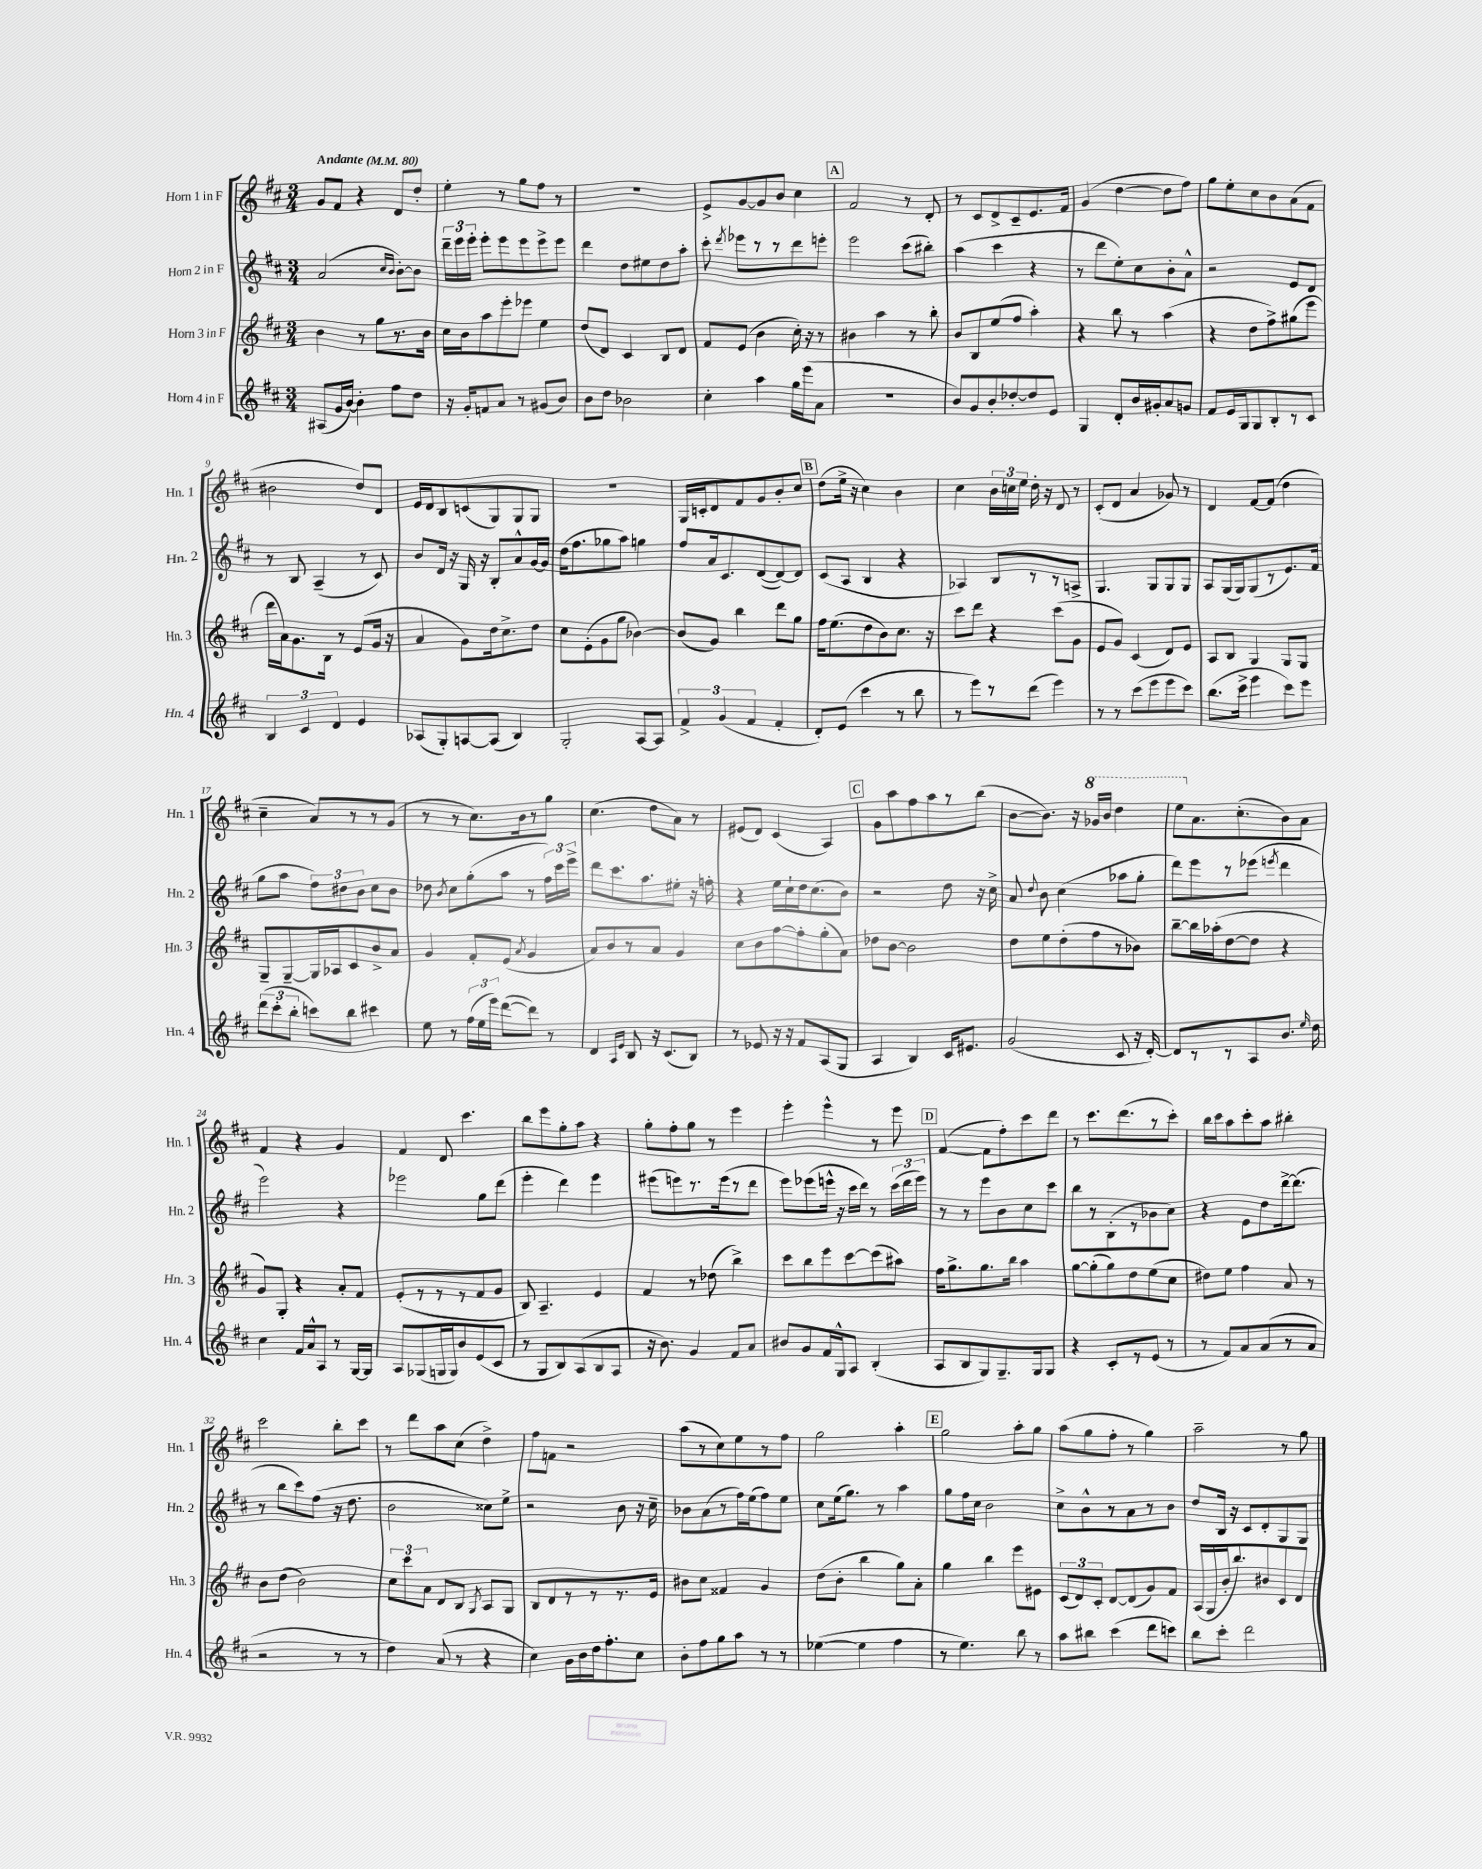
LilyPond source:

<<
\new StaffGroup <<
\new Staff = "s0" \with { instrumentName = "Horn 1 in F" shortInstrumentName = "Hn. 1" } {
    \clef treble \key d \major \numericTimeSignature \time 3/4 \tempo "Andante" 4 = 80
    \autoBeamOff g'8[ fis'8] r4 d'8[ d''8]-. |
    e''4-. r8 g''8[ fis''8] r8 |
    R2. |
    e'8[-> g'8~ g'8 b'8] cis''4 |
    \mark \markup { \box "A" } fis'2 r8 d'8-. |
    r8 cis'8[ d'8-> cis'8-- e'8. fis'16] |
    g'4( d''4~ d''8[ fis''8]) |
    g''8[ e''8-. cis''8 b'8 a'8( fis'8] |
    bis'2 d''8[) d'8] |
    e'16[ d'16 b8 c'8( g8) g8 g8] |
    R2. |
    g16[ c'16-. d'8 fis'8 g'8 b'8-. cis''8] |
    \mark \markup { \box "B" } d''8[( e''16]-> r16 cis''4) b'4 |
    cis''4 \tuplet 3/2 { b'16[ c''16 e''16] } d''16-. r16 d'8 r8 |
    cis'8[-.( d'8] a'4 ges'8) r8 |
    d'4 fis'8[~ fis'8]( d''4 |
    cis''4-- a'8[) r8 r8 g'8]( |
    r8 r8 cis''8.[) b'16 r8 g''8] |
    cis''4.( d''8[ a'8]) r8 |
    eis'8[( d'8]) cis'4( a4) |
    \mark \markup { \box "C" } g'8[ a''8 fis''8 a''8 r8 b''8]( |
    b'8[~ b'8.]) r16 \ottava #1 ges''16[ b''16] d'''4 |
    e'''8[ \ottava #0 a'8. cis''8.-.( b'8) a'8] |
    fis'4 r4 g'4 |
    fis'4 d'8 cis'''4. |
    b''8[ e'''8 g''8-. a''8] r4 |
    g''8[-. fis''8-. g''8] r8 e'''4 |
    e'''4-. e'''4-^ r8 e'''8 |
    \mark \markup { \box "D" } fis'4~( fis'8[ fis''8-.) cis'''8 d'''8] |
    r8 cis'''8.[ d'''8.( r8 cis'''8]-.) |
    b''16[ cis'''16 a''8 cis'''8-. a''8] bis''4-. |
    cis'''2 b''8[-. cis'''8] |
    r8 d'''8[ a''8 cis''8]( d''4->) |
    fis''8[ f'8] r2 |
    a''8[( r8 cis''8) e''8 r8 fis''8] |
    g''2 a''4-. |
    \mark \markup { \box "E" } g''2 a''8[-. g''8] |
    a''8[( g''8 fis''8]-. r8 g''4) |
    a''2-- r8 g''8 \bar "|." |
}
\new Staff = "s1" \with { instrumentName = "Horn 2 in F" shortInstrumentName = "Hn. 2" } {
    \clef treble \key d \major \numericTimeSignature \time 3/4
    \autoBeamOff a'2( \grace { cis''16[ b'16] } b'8[~-.) b'8] |
    \tuplet 3/2 { d'''16[-- e'''16 e'''16]-. } e'''8[-. e'''8 e'''8 e'''8-> e'''8] |
    d'''4 d''8[ eis''8 d''8 a''8]-. |
    cis'''8-. \acciaccatura { d'''8 } ees'''8[ r8 r8 d'''8 e'''8]-. |
    \mark \markup { \box "A" } e'''2 cis'''8[( bis''8]-.) |
    a''4( cis'''4 r4 |
    r8 d'''8[ e''8-.) cis''8 b'8-. a'8]-^ |
    r2 e'8[ d'8] |
    r8 b8 a4--( r8 cis'8) |
    b'8[ d'16] r16 g16 r16 b8[-. a'8-^ g'16~ g'16] |
    d''16[( fis''8. ges''8 a''8]) g''4 |
    fis''8[ a'16 cis'8. d'8~( d'8~) d'8] |
    \mark \markup { \box "B" } cis'8[( a8] b4 r4 |
    aes4) b8[ r8 r8 a8]-> |
    g4. g8[ g8 g8] |
    a8[ g16( g16) g8( r8 e'8.) fis'16]( |
    g''8[ a''8] \tuplet 3/2 { fis''8[) dis''8 b'8] } cis''8[ b'8] |
    des''8 \acciaccatura { b'8 } cis''8[ g''8-.( a''8] r8 \tuplet 3/2 { fis''16[) cis'''16 e'''16]-> } |
    d'''8[ cis'''8. a''8. eis''8]-. r16 f''16-. |
    r4 e''16[ cis''16-! d''16 cis''8.( b'8]) |
    \mark \markup { \box "C" } r2 d''8 r16 cis''16-> |
    a'8 \appoggiatura { d''8 } b'8 cis''4( aes''8[ g''8]-. |
    d'''8[) e'''8 r8 ees'''8]( \acciaccatura { e'''8 } d'''4 |
    e'''2) r4 |
    ees'''2 g''8[ d'''8]( |
    e'''4-. d'''4) e'''4 |
    eis'''8[( e'''8) r8. e'''16( r8 d'''8] |
    e'''8[) ees'''8( e'''16]-^ r16 cis'''16[ d'''16]) r8 \tuplet 3/2 { cis'''16[( d'''16 e'''16]) } |
    \mark \markup { \box "D" } r8 r8 e'''8[ b'8 cis''8 cis'''8] |
    b''8[ r8 b8-.( r8 bes'8 cis''8]) |
    r4 e'8[ d''8 d'''16~-> d'''8.]( |
    r8 b''8[ cis'''8) fis''8]( r16 d''8. |
    b'2 cisis''8[) e''8]-> |
    r2 b'8 r16 cis''16-- |
    bes'8[ a'8( r8 fis''16) e''16( fis''8) e''8] |
    cis''8[ e''16( g''8.]) r8 a''4 |
    \mark \markup { \box "E" } g''8[ fis''16 cis''16] b'2 |
    cis''8[-> b'8-^ r8 a'8 r8 b'8] |
    d''8[ b16] r16 cis'8[ d'8-. g8 g8] \bar "|." |
}
\new Staff = "s2" \with { instrumentName = "Horn 3 in F" shortInstrumentName = "Hn. 3" } {
    \clef treble \key d \major \numericTimeSignature \time 3/4
    \autoBeamOff b'4 r8 g''8[ r8. b'16] |
    cis''16[ b'16 a''8 e'''8-. ees'''8] e''4 |
    d''8[( d'8]) cis'4 b8[ d'8] |
    fis'8[ e'8]( b'4 cis''16-.) r16 r8 |
    \mark \markup { \box "A" } bis'4 a''4 r8 b''8-. |
    b'8[ b8 e''8( fis''8] a''4-.) |
    r4 b''8 r8 a''4( |
    r4 d''8[ fis''8->) gis''8( e'''8] |
    d'''16[ a'16) g'8. b16] r8 e'8[( g'16] r16 |
    a'4 g'8[) d''16 cis''8.-> d''8] |
    cis''8[ e'8-.( g'8 g''8] bes'4~) |
    bes'8[( g'8]) b''4 d'''8[ g''8] |
    \mark \markup { \box "B" } fis''16[ e''8.( d''8 b'8) cis''8.] r16 |
    cis'''8[ d'''8] r4 cis'''8[( g'8] |
    e'8[ g'8]) cis'4( d'8[) e'8] |
    a8[ b8] g4 g8[ g8] |
    g8[-- g8~-- g16 aes16 cis'8 b'8-> a'8] |
    g'4 fis'8[-. e'8]( \acciaccatura { a'8 } g'4 |
    a'8[) b'8 r8 a'8] g'4 |
    cis''8[ b'8 fis''8~ fis''8-. g''8-.( a'8]) |
    \mark \markup { \box "C" } des''8[ b'8]~ b'2 |
    d''8[ e''8 d''8-.( fis''8 r8 bes'8]) |
    b''8[~-- b''16 aes''16-.( d''8~ d''8] r4 |
    g'8[) g8]-. r4 a'8[-. fis'8] |
    e'8[-.( r8 r8 r8 fis'8 g'8] |
    b8) a4.-- e'4 |
    fis'4 r8 des''8( b''4->) |
    cis'''8[ b''8 e'''8 cis'''8~ cis'''8( ais''8]) |
    \mark \markup { \box "D" } fis''16[ g''8.-> g''8. b''16] a''4 |
    g''8[~ g''8-.( g''8) d''8 e''8( cis''8] |
    dis''8[) e''8] fis''4 a'8 r8 |
    b'8[ d''8]( b'2) |
    \tuplet 3/2 { cis''8[ cis'''8 a'8] } d'8[ b8] \acciaccatura { g8 } a8[ g8] |
    b8[ d'8 r8 r8 r8. e'16] |
    bis'8[ cis''8] fisis'4 g'4 |
    d''8[( b'8]-. b''4 g''8[) a'8]-. |
    \mark \markup { \box "E" } g''4 b''4 e'''8[ eis'8] |
    \tuplet 3/2 { cis'8[( d'8) cis'8]-. } d'8[~ d'8( g'8) fis'8] |
    a16[( g16 b'16-. b''8.) bis'8 cis'8 d'8] \bar "|." |
}
\new Staff = "s3" \with { instrumentName = "Horn 4 in F" shortInstrumentName = "Hn. 4" } {
    \clef treble \key d \major \numericTimeSignature \time 3/4
    \autoBeamOff ais8[( g'16 b'16]~) b'4-. fis''8[ d''8] |
    r16 g'16[-. f'8 a'8] r8 gis'8[( b'8]) |
    b'8[ d''8] bes'2 |
    cis''4-. a''4 g''16[ e'''16( a'8] |
    \mark \markup { \box "A" } R2. |
    b'8[) g'8 b'8-. des''8~-. des''8 e'8] |
    g4 d'8[-. b'16 gis'16-. a'8 g'8] |
    fis'8[ e'16 g16 g8 b8-. r8 cis'8] |
    \tuplet 3/2 { b4 cis'4 d'4 } e'4 |
    aes8[( g8-.) a8~ a8]( b4) |
    g2-. a8[~ a8] |
    \tuplet 3/2 { fis'4-> g'4( fis'4 } fis'4-. |
    \mark \markup { \box "B" } d'8[-.) e'8]( cis'''4 r8 b''8 |
    r8 e'''8[) r8 d'''8]( e'''4) |
    r8 r8 cis'''8[( e'''8 e'''8 cis'''8]) |
    b''8.[( cis'''16]-> e'''4 cis'''8[) e'''8] |
    \tuplet 3/2 { d'''8[( cis'''8-. b''8]-. } c'''8[) b''8] cis'''4 |
    e''8 r8 \tuplet 3/2 { fis''16[( e''16 e'''16]) } d'''8[~( d'''8]) r8 |
    d'4 \grace { a16[ e'16] } b8 r16 cis'8.[( b8]) |
    r8 ees'8 r16 r16 fis'8[ a8( g8] |
    \mark \markup { \box "C" } a4 b4) cis'16[ eis'8.] |
    g'2( cis'8 r16 d'16~-.) |
    d'8[ r8 r8 a8 b'8.] \grace { e''16 } d''16 |
    cis''4 fis'16[ a'16-^ a8] r8 g16[~ g16] |
    a8[ ges8( g16 g16) b'8 e'8( cis'8] |
    r8 g8[ b8) a8( b8 a8] |
    r16 b'8.) g'4 fis'8[ a'8] |
    bis'8[ g'8 fis'16 g16-^ a8] b4-.( |
    \mark \markup { \box "D" } a8[ b8 g8) g8.-- g16 g8] |
    r4 cis'8[-. r8 e'8]( r8 |
    r8 fis'8[) a'8 a'8( r8 a'8] |
    r2 r8 r8 |
    d''4) a'8( r8 r4 |
    cis''4) g'16[ b'16 d''16 fis''8.-. cis''8] |
    b'8[-. fis''8 g''8 a''8] r8 r8 |
    ees''4~( ees''4 fis''4 |
    \mark \markup { \box "E" } r8 e''4.) b''8 r8 |
    a''8[ bis''8] cis'''4( d'''8[ c'''8]) |
    b''8[ cis'''8]-. d'''2 \bar "|." |
}
>>
>>
